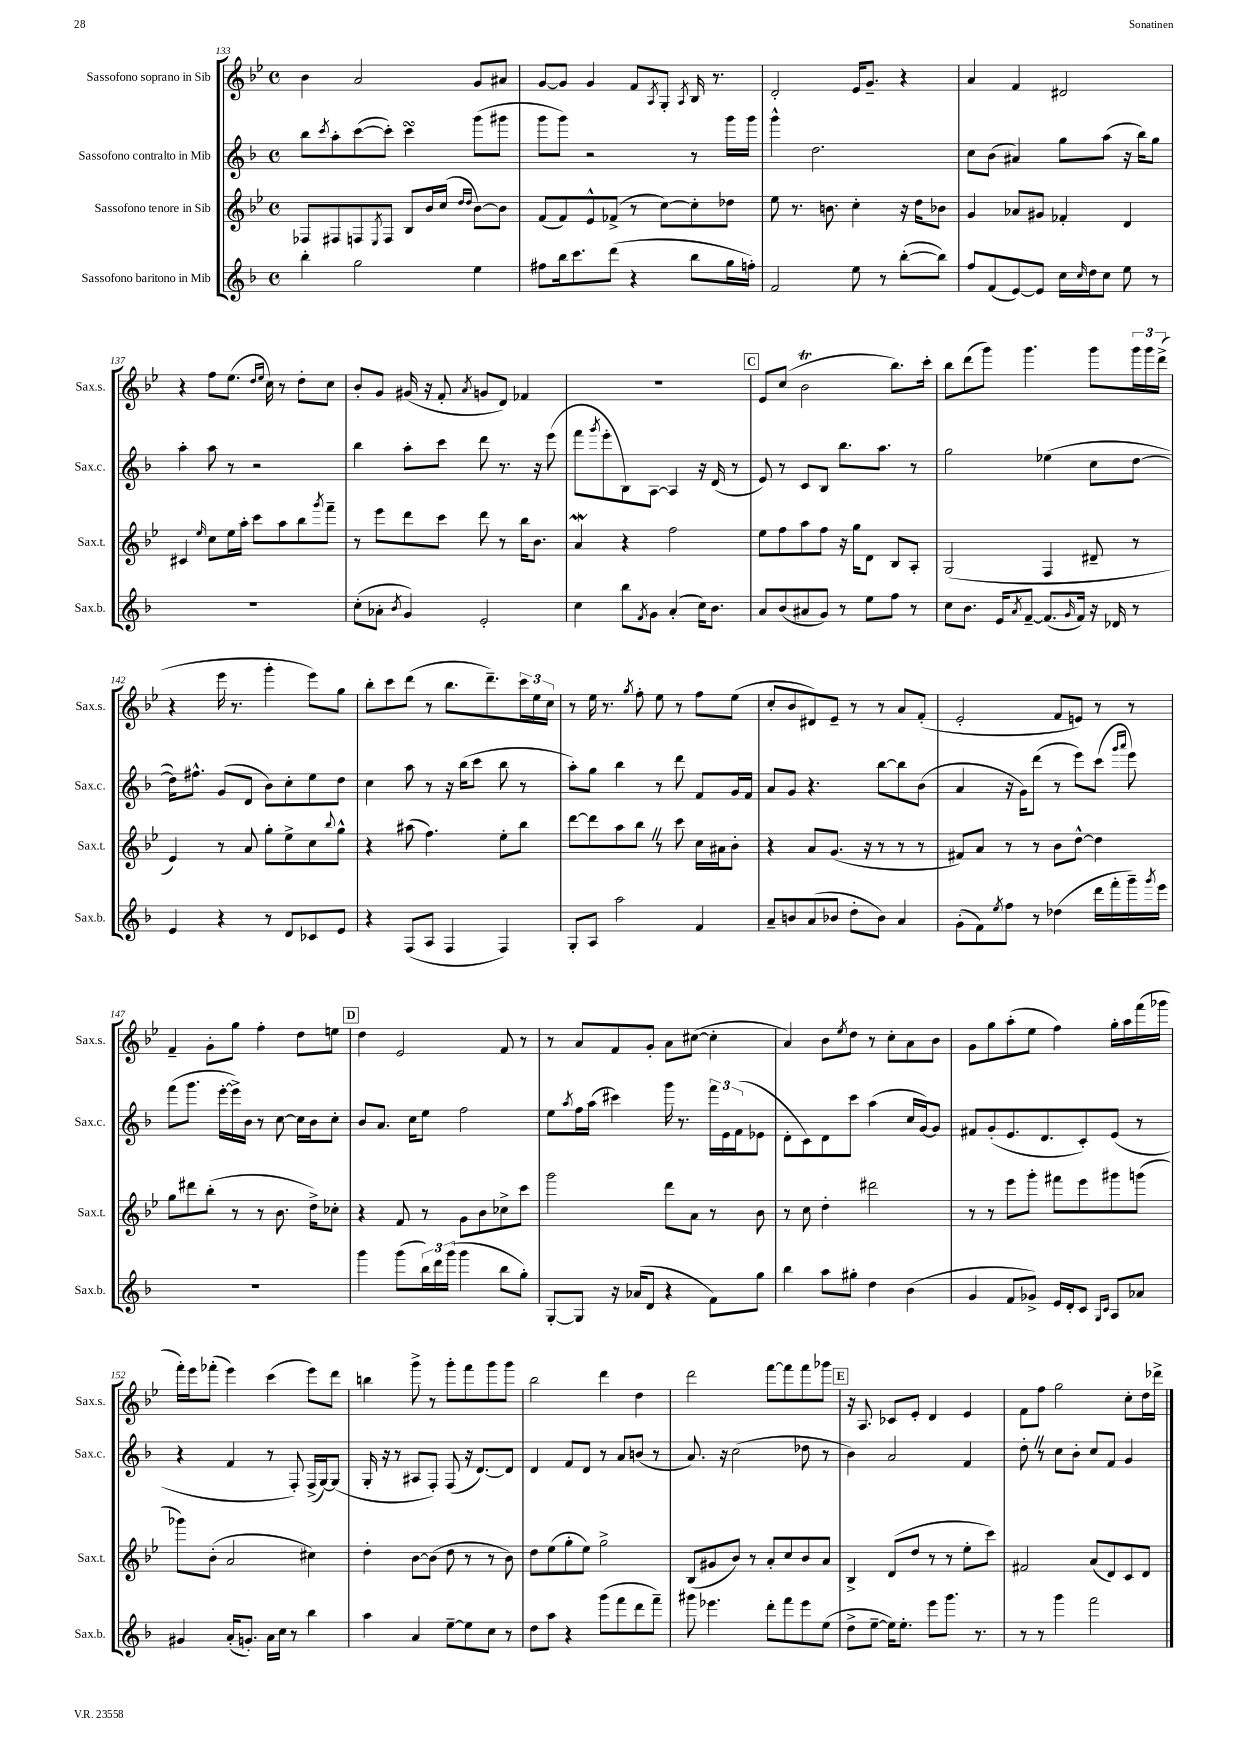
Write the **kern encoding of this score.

**kern	**kern	**kern	**kern
*part4	*part3	*part2	*part1
*staff4	*staff3	*staff2	*staff1
*I"Sassofono baritono in Mib	*I"Sassofono tenore in Sib	*I"Sassofono contralto in Mib	*I"Sassofono soprano in Sib
*I'Sax.b.	*I'Sax.t.	*I'Sax.c.	*I'Sax.s.
*clefG2	*clefG2	*clefG2	*clefG2
*k[b-]	*k[b-e-]	*k[b-]	*k[b-e-]
*M4/4	*M4/4	*M4/4	*M4/4
*met(c)	*met(c)	*met(c)	*met(c)
=133	=133	=133	=133
4bb-'\	8F-X/L	8bb-\L	4b-\
.	.	8qccc/	.
.	8F#X/	8aa'\	.
2gg\	8Fn/	([8ccc\	2a/
.	8qE-/	.	.
.	8F/J	8ccc'\J])	.
.	8B-/L	4cccsSSS\	.
.	16b-/L	.	.
.	(16cc/JJ	.	.
.	16qqdd/LL	.	.
.	16qqdd/JJ	.	.
4ee\	[8b-\L)	(8ggg\L	8g/L
.	8b-\J]	8ggg#X\J	8a#X/J
=134	=134	=134	=134
8ff#X\L	(8f/L	8ggg\L	[8g/L
16bb-\k	8f/)	8ggg\J)	8g/J]
8.ccc\	.	.	.
.	8e-^^/	2r	4g/
(8ddd\J	(8f-X^/J	.	.
4r	8r	.	8f/L
.	.	.	8qA/
.	[8cc\L)	.	8G'/J
.	.	.	8qA/
8bb-\L	8cc'\]	8r	16B-/
.	.	.	8.r
16gg\L	8dd-X\J	16ggg\LL	.
16ffn'\JJ)	.	16ggg\JJ	.
=135	=135	=135	=135
2f/	8ee-\	4ggg^^\	2d'/
.	8.r	.	.
.	.	2.dd\	.
.	8.bn\	.	.
8ee\	4cc'\	.	16e-/KL
.	.	.	8.g~/J
8r	.	.	.
([8bb-'\L	16r	.	4r
.	16dd\KL	.	.
8bb-\J])	8b-X\J	.	.
=136	=136	=136	=136
8ff/L	4g/	8cc\L	4a/
(8f/	.	(8b-\J	.
[8e/)	8a-X/L	4a#X/)	4f/
8e/J]	8g#X/J	.	.
16cc\LL	4f-X'/	8gg\L	2d#X/
16qqcc/	.	.	.
16dd\J	.	.	.
8cc\J	.	(8aa\J	.
8ee\	4d/	16r	.
.	.	16bb-\KL)	.
8r	.	8gg\J	.
!!LO:LB:g=z
=137	=137	=137	=137
1r	4c#X/	4aa'\	4r
.	16qqee-/	.	.
.	8cc\L	8aa\	8ff\L
.	16ee-\L	8r	(8.ee-\J
.	16aa'\JJ	.	.
.	8ccc\L	2r	.
.	.	.	16qqdd/LL
.	.	.	16qqee-/JJ
.	.	.	16cc\)
.	8aa\	.	8r
.	8bb-\	.	8dd'\L
.	8qggg/	.	.
.	8fff~\J	.	8cc\J
=138	=138	=138	=138
(8cc'\L	8r	4bb-\	8b-'/L
8a-X'\J	8eee-\L	.	8g/J
8qb-/	.	.	.
4g/)	8ddd\	8aa'\L	(16g#X/
.	.	.	16r
.	8ccc\J	8ccc\J	8f'/
.	.	.	8qa/
2e'/	8ddd\	8ddd\	8gn/L
.	8r	8.r	8d/J)
.	16bb-\KL	.	4f-X/
.	8.b-\J	16r	.
.	.	(8eee\	.
=139	=139	=139	=139
4cc\	4aW/	8fff\L	1r
.	.	8qggg/	.
.	.	8eee'\	.
8bb-\L	4r	8B-\)	.
8qf/	.	.	.
8g\J	.	[8A\J	.
(4a'/	2ff\	4A/]	.
16cc\KL)	.	16r	.
8.b-\J	.	(16d/	.
.	.	8r	.
!!LO:REH:place=s1:t=C
=140	=140	=140	=140
8a/L	8ee-\L	8e/)	8e-/L
(8b-/	8ff\	8r	(8cc/J
8a#X/	8aa\	8c/L	2b-T\
8g/J)	8ff\J	8B-/J	.
8r	16r	8.bb-\L	.
.	16gg\KL	.	.
8ee\L	8d\J	.	.
.	.	8.aa\J	.
8ff\J	8B-/L	.	8.bb-\L)
8r	8A'/J	8r	.
.	.	.	16ccc'\Jk
=141	=141	=141	=141
8cc\L	(2G/	2gg\	8bb-\L
8.b-\J	.	.	(8ddd\
.	.	.	8ggg\J)
16e/KL	.	.	.
8qa/	.	.	.
[8f~/J	.	.	4.ggg\
(8.f/L]	4F/	(4ee-X\	.
16qqg/	.	.	.
16f/Jk)	.	.	.
16r	8d#X~/	8cc\L	8ggg\L
16d-X/	.	.	.
8r	8r	[8dd\J	24ggg\L
.	.	.	24ggg\
.	.	.	(24ddd^\JJ
!!LO:LB:g=z
=142	=142	=142	=142
4e/	4e-/)	16dd\KL])	4r
.	.	8.ff#X^^\J	.
4r	8r	(8g/L	16eee-\
.	.	.	8.r
.	8a/	8d/J	.
8r	8gg'\L	8b-\L)	4ggg'\
8d/L	8ee-^\	8cc'\	.
8c-X/	8cc\	8ee\	8eee-\L)
.	8qqbb-/	.	.
8e/J	8gg^^\J	8dd\J	8gg\J
=143	=143	=143	=143
4r	4r	4cc\	8bb-'\L
.	.	.	8ccc\
(8F/L	(8aa#X\	8aa\	(8ddd\J
8A/J	4.ff\)	8r	8r
4F/	.	16r	8.bb-\L
.	.	(16bb-\KL	.
.	.	8ccc\J	.
.	.	.	8.ddd~\)
4F/)	8ee-'\L	8bb-\	.
.	8bb-\J	8r	24ccc\L
.	.	.	24ee-\
.	.	.	24cc\JJ
=144	=144	=144	=144
8G'/L	[8ddd\L	8aa'\L)	8r
8A/J	8ddd\]	8gg\J	16ee-\
.	.	.	8.r
2aa\	8aa\	4bb-\	.
.	.	.	8qgg/
.	8bb-Z\J	.	8ff'\
.	8r	8r	8ee-\
.	8ccc\	8ddd\	8r
4f/	16cc\LL	8f/L	8ff\L
.	16a#X\J	.	.
.	8b-'\J	16g/L	(8ee-\J
.	.	16f/JJ	.
=145	=145	=145	=145
8a~/L	4r	8a/L	8cc'/L
8bn/	.	8g/J	8b-/
(8a/	8a/L	4.r	8d#X/)
8b-X/J	(8.g/J	.	8e-~/J
8dd'\L	.	.	8r
.	16r	.	.
8b-\J)	8r	[8bb-\L	8r
4a/	8r	8bb-\]	8a/L
.	8r	(8b-\J	(8f'/J
=146	=146	=146	=146
(8g'\L	8f#X/L)	4a/	2e-'/
8f\)	8a/J	.	.
8qee/	.	.	.
8ff\J	8r	16r	.
.	.	16g\KL)	.
8r	8r	(8ddd\J	.
(4dd-X\	8b-\L	8r	8f/L
.	[8dd^^\J	8eee\L)	8en/J)
16ddd\LL	4dd\]	(8ccc\J	8r
16fff'\	.	.	.
.	.	16qqggg/LL	.
.	.	16qqaaa/JJ	.
16ggg~\)	.	8eee\)	8r
8qggg/	.	.	.
16eee\JJ	.	.	.
!!LO:LB:g=z
=147	=147	=147	=147
1r	8gg\L	(8fff\L	4f~/
.	8ddd#X\	8.ggg\J	.
.	(8bb-'\J	.	8g'\L
.	.	[16eee'\LL	.
.	8r	16eee^\])	8gg\J
.	.	16b-\JJ	.
.	8r	8r	4ff'\
.	8.b-\	[8cc\	.
.	.	16cc\LL]	8dd\L
.	16dd^\KL)	16b-\J	.
.	8cc-X'\J	8cc'\J	8een\J
!!LO:REH:place=s1:t=D
=148	=148	=148	=148
4ggg\	4r	8b-/L	4dd\
.	.	8.a/J	.
(8ggg\L	8f/	.	2e-/
.	.	16cc\KL	.
24bb-\L)	8r	8ee\J	.
24ddd\	.	.	.
(24ggg\JJ	.	.	.
4ggg\	8g\L	2ff\	.
.	8b-\	.	.
8bb-\L	8cc-X^\	.	8f/
8gg'\J)	8ccc\J	.	8r
=149	=149	=149	=149
[8G'/L	2ggg\	8ee\L	8r
.	.	8qaa/	.
8G/J]	.	16ff\L	8a/L
.	.	(16aa\JJ	.
16r	.	4ccc#X\)	8f/
(16a-X/KL	.	.	.
8d/J	.	.	8g'/J
4r	8ddd\L	16ggg\	8a\L
.	.	8.r	.
.	8a\J	.	([8cc#X\J
8f\L)	8r	24fff\LL	4cc#'\]
.	.	24e\	.
.	.	(24f\J	.
8gg\J	8b-\	8e-X\J	.
=150	=150	=150	=150
4bb-\	8r	8d'\L	4a/)
.	8cc\	8c\)	.
8aa\L	4dd'\	8d\	8b-\L
.	.	.	8qee-/
8gg#X'\J	.	8ccc\J	8dd\J
4dd\	2ddd#X\	(4aa\	8r
.	.	.	8cc'\L
(4b-\	.	16cc/LL	8a\
.	.	[16g/J)	.
.	.	8g/J]	8b-\J
=151	=151	=151	=151
4g/	8r	8f#X/L	8g\L
.	8r	(8g'/	8gg\
8f/L	8eee-\L	8.e/	(8aa'\
8g-X^/J)	8ggg'\J	.	8ee-\J
.	.	8.d/	.
16e/LL	8fff#X\L	.	4ff\)
16d'/J	.	.	.
8c/J	8eee-\	8c'/)	.
16qqG/LL	.	.	.
16qqc/JJ	.	.	.
8A/L	8ggg#X\	(8e/J	16gg'\LL
.	.	.	16aa\
8a-X/J	(8gggn\J	8r	(16fff\
.	.	.	16ggg-X\JJ
!!LO:LB:g=z
=152	=152	=152	=152
4g#X/	8ggg-X\L)	4r	16fff'\LL)
.	.	.	16eee-\J
.	(8b-'\J	.	(8fff-X'\J
(16a'/KL	2a/	4f/	4eee-\)
8.gn'/J)	.	.	.
16a\LL	.	8r	(4ccc\
16cc\JJ	.	.	.
8r	.	8F'/)	.
4bb-\	4cc#X\)	(16F^/LL	8eee-\L)
.	.	[16G/J)	.
.	.	(8G/J]	8ddd\J
=153	=153	=153	=153
4aa\	4dd'\	16G'/	4bbn\
.	.	16r	.
.	.	8r	.
4a/	[8b-\L	8A#X/L	8ggg^\
.	(8b-\J]	8F'/J)	8r
[8ee~\L	8dd\	(8F/	8ggg'\L
8ee\]	8r	16r	8fff\
.	.	[8.d/L)	.
8cc\J	8r	.	8ggg\
8r	8b-\)	8d/J]	8ggg\J
=154	=154	=154	=154
8dd\L	8dd\L	4d/	2bb-\
8aa\J	(8ee-\	.	.
4r	8gg'\	8f/L	.
.	8ee-\J)	8d/J	.
(8ggg\L	2gg^\	8r	4ddd\
8fff\	.	8a/L	.
8ddd\	.	(8bn/J	4dd\
8fff~\J)	.	8r	.
=155	=155	=155	=155
8ggg#X\	(8B-/L	8.a/)	2ddd\
4.eee-X\	8g#X/	.	.
.	.	16r	.
.	8b-/J)	(2cc\	.
.	8r	.	.
8ddd'\L	8a'/L	.	[8fff\L
8fff\	8cc/	.	8fff\]
8eee-\	8b-/	8dd-X\	8fff\
(8ee\J	8a/J	8r	8ggg-X\J
!!LO:REH:place=s1:t=E
=156	=156	=156	=156
8dd^\L	4B-^/	4b-\)	16r
.	.	.	8.A/
[8ee~\J	.	.	.
16ee\KL])	(8d/L	2a/	8c-X/L
8.ee'\J	.	.	.
.	8dd/J	.	8e-'/J
8eee\L	8r	.	4d/
8.ggg\J	8r	.	.
.	8ee-'\L	4f/	4e-/
8.r	.	.	.
.	8ccc\J)	.	.
=157	=157	=157	=157
8r	2f#X/	8dd'Z\	8f\L
8r	.	8r	8ff\J
4ggg\	.	8cc\L	2gg\
.	.	8b-'\J	.
2fff\	(8a/L	8cc/L	.
.	8d/)	8f/J	.
.	8c/	4g/	8cc'\L
.	8d/J	.	16dd\L
.	.	.	16ddd-X^\JJ
==	==	==	==
*-	*-	*-	*-
